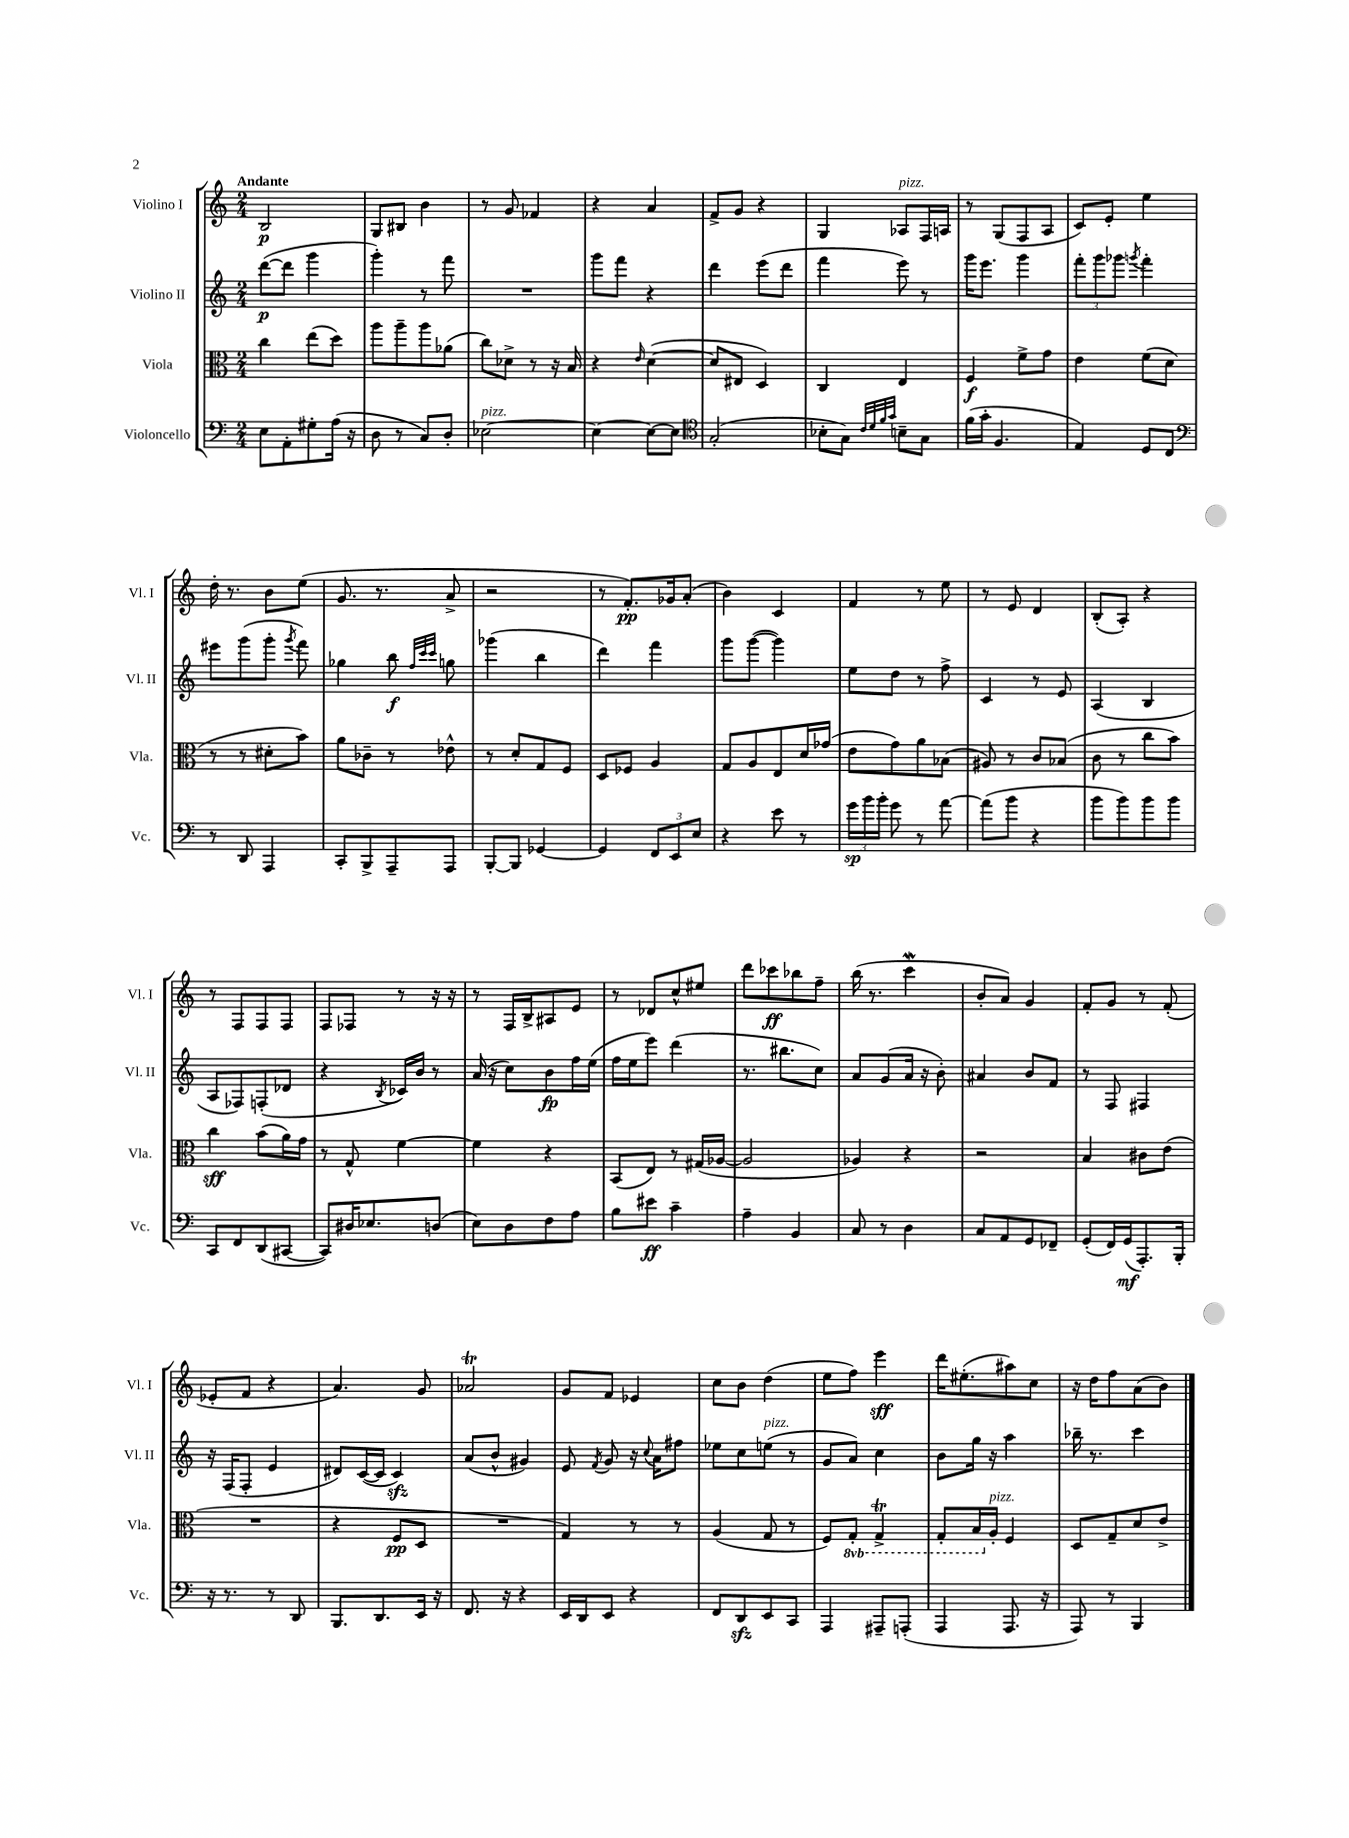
<<
\new StaffGroup <<
\new Staff = "s0" \with { instrumentName = "Violino I" shortInstrumentName = "Vl. I" } {
    \clef treble \key c \major \numericTimeSignature \time 2/4 \tempo "Andante"
    \autoBeamOff b2\p |
    g8[ bis8] b'4 |
    r8 g'8 fes'4 |
    r4 a'4 |
    f'8[-> g'8] r4 |
    g4 aes8[^\markup { \italic "pizz." } f16 a16] |
    r8 g8[( f8 a8] |
    c'8[) e'8]-. e''4 |
    d''16-. r8. b'8[ e''8]( |
    g'8. r8. a'8-> |
    r2 |
    r8 f'8.[-.\pp) ges'16 a'8]-.( |
    b'4) c'4 |
    f'4 r8 e''8 |
    r8 e'8 d'4 |
    b8[-.( a8]-.) r4 |
    r8 f8[ f8 f8] |
    f8[ fes8] r8 r16 r16 |
    r8 f16[ b16-> ais8 e'8] |
    r8 des'8[ c''8-^ eis''8] |
    d'''8[ ces'''8\ff bes''8 f''8]-- |
    b''16( r8. c'''4\mordent |
    b'8[-. a'8]) g'4 |
    f'8[-. g'8] r8 f'8-.( |
    ees'8[-. f'8] r4 |
    a'4.) g'8 |
    aes'2\trill |
    g'8[ f'8] ees'4 |
    c''8[ b'8] d''4( |
    e''8[ f''8]) e'''4\sff |
    d'''16[ eis''8.-.( ais''8) c''8] |
    r16 d''16[ f''8 a'8( b'8]) \bar "|." |
}
\new Staff = "s1" \with { instrumentName = "Violino II" shortInstrumentName = "Vl. II" } {
    \clef treble \key c \major \numericTimeSignature \time 2/4
    \autoBeamOff d'''8[~\p( d'''8] g'''4 |
    g'''4-.) r8 f'''8 |
    R2 |
    g'''8[ f'''8] r4 |
    d'''4 e'''8[( d'''8] |
    f'''4 e'''8) r8 |
    g'''16[ e'''8.] g'''4 |
    \tuplet 3/2 { f'''8[-. g'''8 ges'''8] } \acciaccatura { g'''8 } f'''4-. |
    eis'''8[ g'''8( g'''8]-. \acciaccatura { g'''8 } f'''8) |
    ges''4 b''8\f \grace { f''32[ c'''32 c'''32] } g''8 |
    ges'''4( b''4 |
    d'''4) f'''4 |
    g'''8[ g'''8]~( g'''4) |
    e''8[ d''8] r8 f''8-> |
    c'4 r8 e'8 |
    a4( b4 |
    a8[ fes8) f8-.( des'8] |
    r4 \acciaccatura { b8 } ces'16[) b'16] r8 |
    a'16( r16 c''8[) b'8\fp f''16 e''16]( |
    f''16[ e''16 e'''8]) d'''4( |
    r8. bis''8.[ c''8]) |
    a'8[ g'8( a'16] r16 b'8-.) |
    ais'4 b'8[ f'8] |
    r8 f8 fis4 |
    r16 f16[( f8]-. e'4 |
    dis'8[) c'16~( c'16] c'4\sfz) |
    a'8[( b'8]-^ gis'4) |
    e'8 \acciaccatura { f'8 } g'8 r16 \appoggiatura { c''8 } a'16[ fis''8] |
    ees''8[ c''8 e''8]^\markup { \italic "pizz." }( r8 |
    g'8[ a'8]) c''4 |
    b'8[ g''16] r16 a''4 |
    bes''16-- r8. c'''4 \bar "|." |
}
\new Staff = "s2" \with { instrumentName = "Viola" shortInstrumentName = "Vla." } {
    \clef alto \key c \major \numericTimeSignature \time 2/4 \set Staff.ottavationMarkups = #ottavation-simple-ordinals
    \autoBeamOff c''4 e''8[( d''8]) |
    a''8[ a''8-- a''8 aes'8]( |
    c''8[) des'8]-> r8 r16 b16 |
    r4 \grace { e'16 } d'4~( |
    d'8[ eis8] d4) |
    c4 e4 |
    f4\f f'8[-> g'8] |
    e'4 f'8[( d'8] |
    r8 r8 dis'8[-. b'8]) |
    a'8[ ces'8]-- r8 ees'8-^ |
    r8 d'8[-. g8 f8] |
    d8[ fes8] a4 |
    g8[ a8 e8 d'16 ges'16]( |
    e'8[ g'8) a'8 bes8]( |
    ais8) r8 c'8[ bes8]( |
    c'8 r8 c''8[ b'8]) |
    c''4\sff b'8[( a'16) g'16] |
    r8 g8-^ f'4~ |
    f'4 r4 |
    b,8[( e8]) r8 gis16[( aes16]~ |
    aes2 |
    aes4) r4 |
    r2 |
    b4 cis'8[ e'8]( |
    R2 |
    r4 f8[\pp d8] |
    R2 |
    g4) r8 r8 |
    a4( g8 r8 |
    f8[) \ottava #-1 g,8]-. g,4->\trill |
    g,8[-. b,16 \ottava #0 a16]-.^\markup { \italic "pizz." } f4 |
    d8[ g8-- d'8 e'8]-> \bar "|." |
}
\new Staff = "s3" \with { instrumentName = "Violoncello" shortInstrumentName = "Vc." } {
    \clef bass \key c \major \numericTimeSignature \time 2/4
    \autoBeamOff e8[ a,8-. gis8-. a16]( r16 |
    d8 r8 c8[) d8]-. |
    ees2~^\markup { \italic "pizz." } |
    ees4~ ees8[~ ees8] |
    \clef tenor g2-.( |
    bes8[-. g8]) \grace { c'32[ d'32 f'32 g'32] } b8[-- g8] |
    f'16[( g'16]-. f4. |
    e4) d8[ c8] |
    \clef bass r8 d,8 a,,4 |
    c,8[-. b,,8-> a,,8-- a,,8] |
    b,,8[~-. b,,8] ges,4~ |
    ges,4 \tuplet 3/2 { f,8[ e,8 e8] } |
    r4 e'8 r8 |
    \tuplet 3/2 { g'16[\sp b'16 b'16]-. } g'8 r8 a'8~ |
    a'8[( b'8] r4 |
    b'8[ b'8) b'8 b'8] |
    c,8[ f,8 d,8( cis,8]~ |
    cis,8[) dis16 ees8. d8]( |
    e8[) d8 f8 a8] |
    b8[ eis'8]\ff c'4-- |
    a4-- b,4 |
    c8 r8 d4 |
    c8[ a,8 g,8 fes,8]-- |
    g,8[-.( f,16) g,16\mf( a,,8.-.) b,,16]-. |
    r16 r8. r8 d,8 |
    b,,8.[ d,8. e,16] r16 |
    f,8. r16 r4 |
    e,16[ d,16 e,8] r4 |
    f,8[ d,8\sfz e,8 c,8] |
    a,,4 ais,,8[-- a,,8]-.( |
    a,,4 a,,8. r16 |
    a,,8) r8 b,,4 \bar "|." |
}
>>
>>
\layout { \context { \Score \remove "Bar_number_engraver" } }
